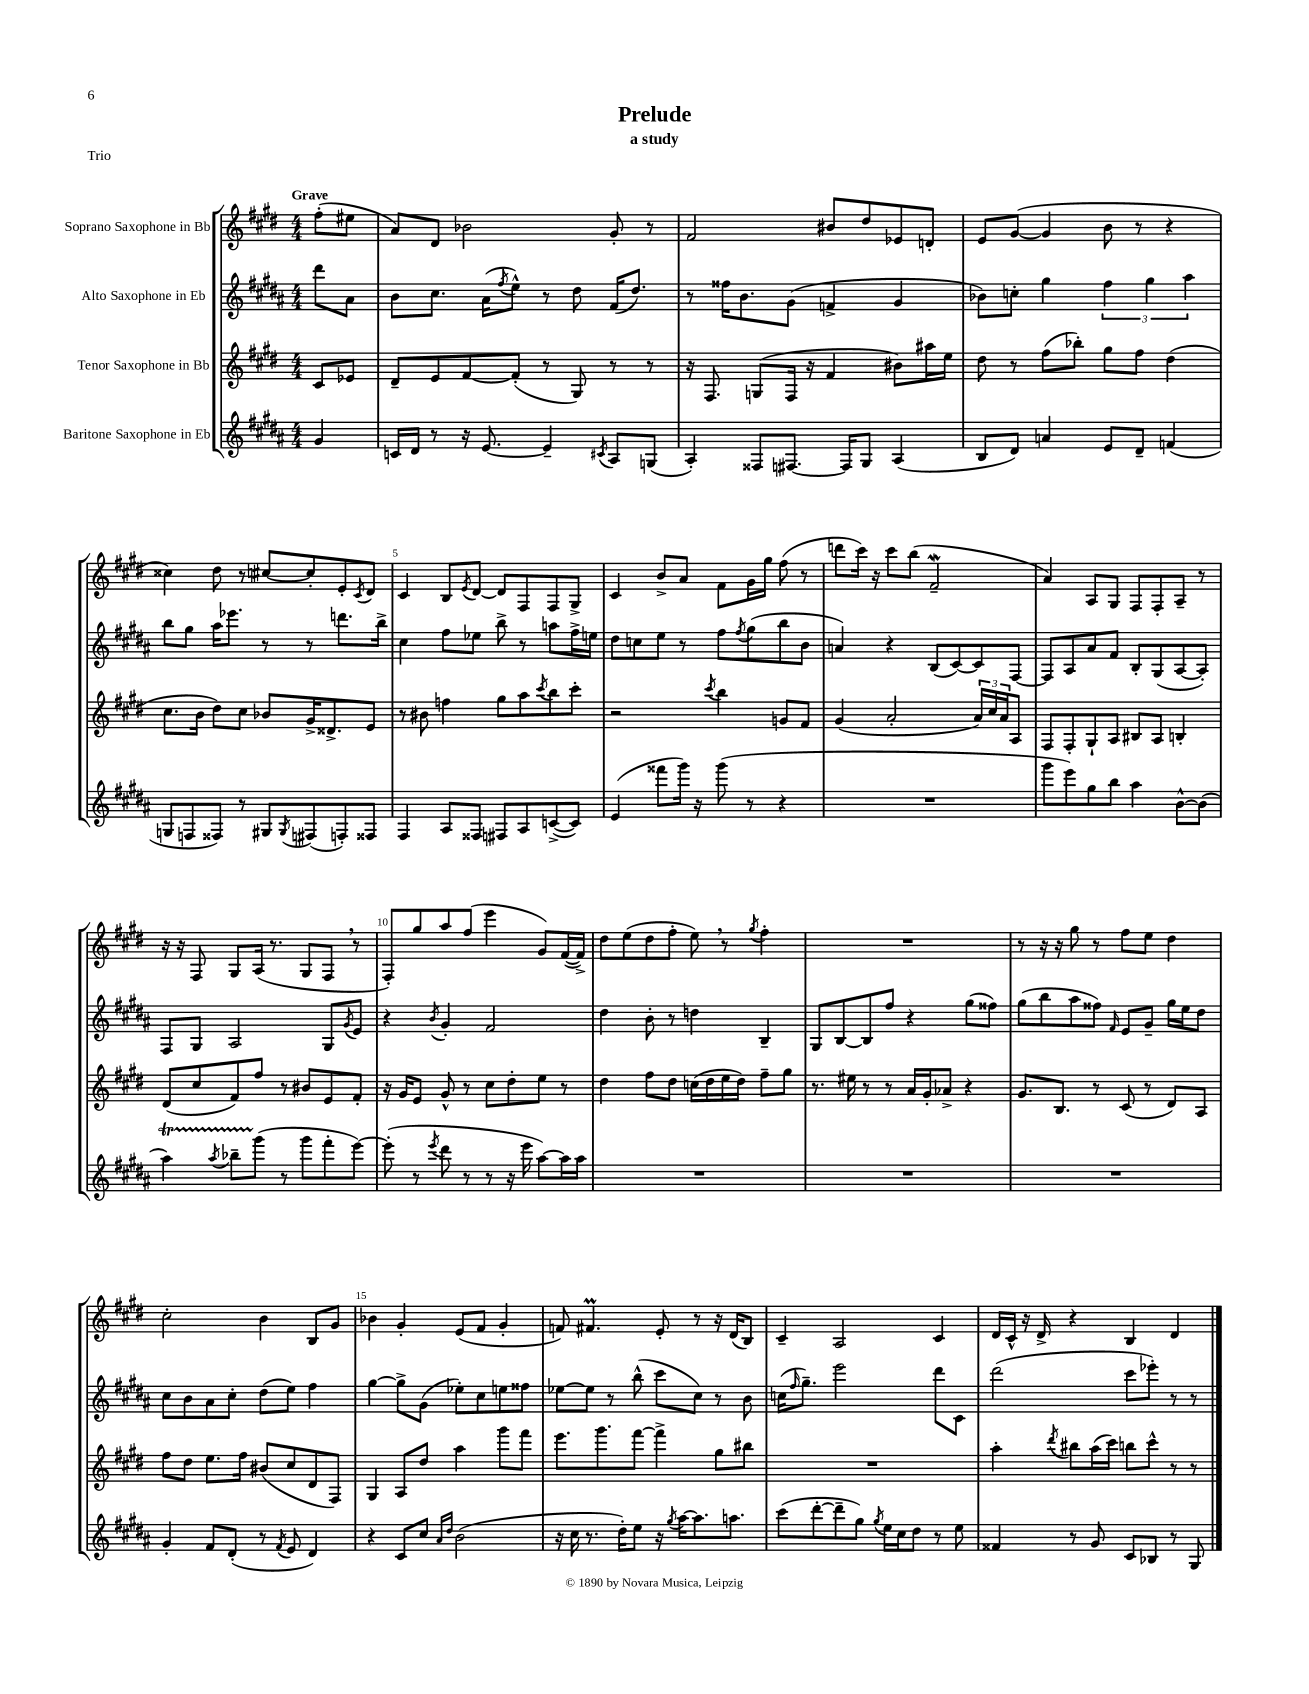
\header { title = "Prelude" subtitle = "a study" piece = "Trio" }
<<
\new StaffGroup <<
\new Staff = "s0" \with { instrumentName = "Soprano Saxophone in Bb" } {
    \clef treble \key e \major \numericTimeSignature \time 4/4 \partial 4 \tempo "Grave"
    fis''8-.( eis''8 |
    a'8) dis'8 bes'2 gis'8-. r8 |
    fis'2 bis'8 dis''8 ees'8 d'8-. |
    e'8 gis'8~( gis'4 b'8 r8 r4 |
    cisis''4) dis''8 r8 cis''8~ cis''8-. e'8-. \acciaccatura { cis'8 } dis'8 |
    cis'4 b8 \acciaccatura { e'8 } dis'8~ dis'8 fis8 fis8 gis8-> |
    cis'4 b'8-> a'8 fis'8 gis'16 gis''16 fis''8( r8 |
    d'''8 cis'''16) r16 cis'''8 b''8( fis'2--\mordent |
    a'4) a8 gis8 fis8 fis8-. a8-- r8 |
    r16 r16 fis8 gis8 a16( r8. gis8 fis8 \breathe r8 |
    fis8-.) gis''8 a''8 fis''8( e'''4 gis'8) fis'16~( fis'16->) |
    dis''8 e''8( dis''8 fis''8-. e''8) \breathe r8 \acciaccatura { gis''8 } fis''4-. |
    R1 |
    r8 r16 r16 gis''8 r8 fis''8 e''8 dis''4 |
    cis''2-. b'4 b8 gis'8 |
    bes'4 gis'4-. e'8( fis'8 gis'4-. |
    f'8) fis'4.\prall e'8-. r8 r16 dis'16( b8) |
    cis'4-- a2 cis'4 |
    dis'16 cis'16-^ r16 dis'16-> r4 b4 dis'4 \bar "|." |
}
\new Staff = "s1" \with { instrumentName = "Alto Saxophone in Eb" } {
    \clef treble \key b \major \numericTimeSignature \time 4/4 \partial 4
    dis'''8 ais'8 |
    b'8 cis''8. ais'16( \acciaccatura { fis''8 } e''8-^) r8 dis''8 fis'16( dis''8.) |
    r8 fisis''16 b'8. gis'8( f'4-> gis'4 |
    bes'8) c''8-. gis''4 \tuplet 3/2 { fis''4 gis''4 ais''4 } |
    b''8 gis''8 ais''16 ees'''8. r8 r8 d'''8. b''16-> |
    cis''4 fis''8 ees''8 b''8-> r8 a''8 fis''16-> e''16 |
    dis''8 c''8 e''8 r8 fis''8 \acciaccatura { fis''8 } gis''8( b''8 b'8 |
    a'4) r4 b8( cis'8~) cis'8 fis8~ |
    fis8 ais8 ais'8 fis'8 b8-. gis8( ais8~ ais8-.) |
    fis8 gis8 ais2 gis8 \acciaccatura { gis'8 } e'8 |
    r4 \acciaccatura { b'8 } gis'4-. fis'2 |
    dis''4 b'8-. r8 d''4 b4-- |
    gis8 b8~ b8 fis''8 r4 gis''8( fisis''8) |
    gis''8( b''8 ais''8 fisis''8) \grace { fis'16 } e'8 gis'8-- gis''16 e''16 dis''8 |
    cis''8 b'8 ais'8 cis''8-. dis''8( e''8) fis''4 |
    gis''4~ gis''8-> gis'8( ees''8-.) cis''8 e''8 fisis''8 |
    ees''8~ ees''8 r8 b''8-^( cis'''8 cis''8) r8 b'8 |
    c''16( \grace { fis''16 } gis''8.--) e'''2 dis'''8 cis'8 |
    dis'''2( cis'''8 ees'''8-.) r8 r8 \bar "|." |
}
\new Staff = "s2" \with { instrumentName = "Tenor Saxophone in Bb" } {
    \clef treble \key e \major \numericTimeSignature \time 4/4 \partial 4
    cis'8 ees'8 |
    dis'8-- e'8 fis'8~ fis'8-.( r8 gis8) r8 r8 |
    r16 fis8. g8( fis16 r16 fis'4 bis'8) ais''16 e''16 |
    dis''8 r8 fis''8( bes''8-.) gis''8 fis''8 dis''4( |
    cis''8. b'16 dis''8) cis''8 bes'8 gis'16-> disis'8.-> e'8 |
    r8 bis'8 f''4 gis''8 a''8 \acciaccatura { cis'''8 } b''8 cis'''8-. |
    r2 \acciaccatura { cis'''8 } b''4 g'8 fis'8 |
    gis'4( a'2-. \tuplet 3/2 { a'16) cis''16 a'16 } a8 |
    fis8 fis8-. gis8-! a8 bis8 a8 b4-. |
    dis'8( cis''8 fis'8) fis''8 r8 bis'8 e'8 fis'8-. |
    r16 gis'16 e'8 gis'8-^ r8 cis''8 dis''8-. e''8 r8 |
    dis''4 fis''8 dis''8 c''16( dis''16 e''16 dis''16) fis''8-- gis''8 |
    r8. eis''16 r8 r8 a'16 gis'16-. aes'8-> r4 |
    gis'8. b8. r8 cis'8( r8 dis'8) a8 |
    fis''8 dis''8 e''8. fis''16 bis'8( cis''8 dis'8 fis8) |
    gis4 a8 dis''8 a''4 gis'''8 fis'''8 |
    e'''8. gis'''8. fis'''8~ fis'''4-> gis''8 bis''8 |
    R1 |
    a''4-. \acciaccatura { dis'''8 } bis''8 a''16( cis'''16) b''8 cis'''8-^ r8 r8 \bar "|." |
}
\new Staff = "s3" \with { instrumentName = "Baritone Saxophone in Eb" } {
    \clef treble \key b \major \numericTimeSignature \time 4/4 \partial 4
    gis'4 |
    c'16 dis'16 r8 r16 e'8.~ e'4-- \acciaccatura { cis'8 } ais8 g8( |
    ais4-.) fisis8 fis8.~ fis16 gis8 ais4( |
    b8 dis'8) a'4 e'8 dis'8-- f'4( |
    g8 f8 fisis8) r8 gis8 \acciaccatura { gis8 } fis8( f8-.) fisis8 |
    fis4 ais8 fisis8 fis8 ais8 c'8~->( c'8) |
    e'4( fisis'''8 gis'''16) r16 gis'''8( r8 r4 |
    R1 |
    gis'''8 e'''8) gis''8 b''8 ais''4 b'8~-^ b'8( |
    ais''4\startTrillSpan) \acciaccatura { ais''8 } bes''8-- gis'''8\stopTrillSpan( r8 gis'''8 fis'''8-. e'''8~) |
    e'''8-.( r8 \acciaccatura { e'''8 } dis'''8 r8 r8 r16 e'''16 ais''8~) ais''16 ais''16 |
    R1 |
    R1 |
    R1 |
    gis'4-. fis'8 dis'8-.( r8 \acciaccatura { fis'8 } e'8 dis'4) |
    r4 cis'8 cis''8 \grace { ais'16 dis''16 } b'2( |
    r16 cis''16 r8. dis''16-.) e''8 r16 \acciaccatura { gis''8 } ais''16~ ais''8. a''8. |
    cis'''8( dis'''8~-. dis'''8-- gis''8) \acciaccatura { gis''8 } e''16 cis''16 dis''8 r8 e''8 |
    fisis'4 r8 gis'8 cis'8 bes8 r8 gis8 \bar "|." |
}
>>
>>
\layout { \context { \Score \override BarNumber.break-visibility = ##(#f #t #t) barNumberVisibility = #(every-nth-bar-number-visible 5) } }
